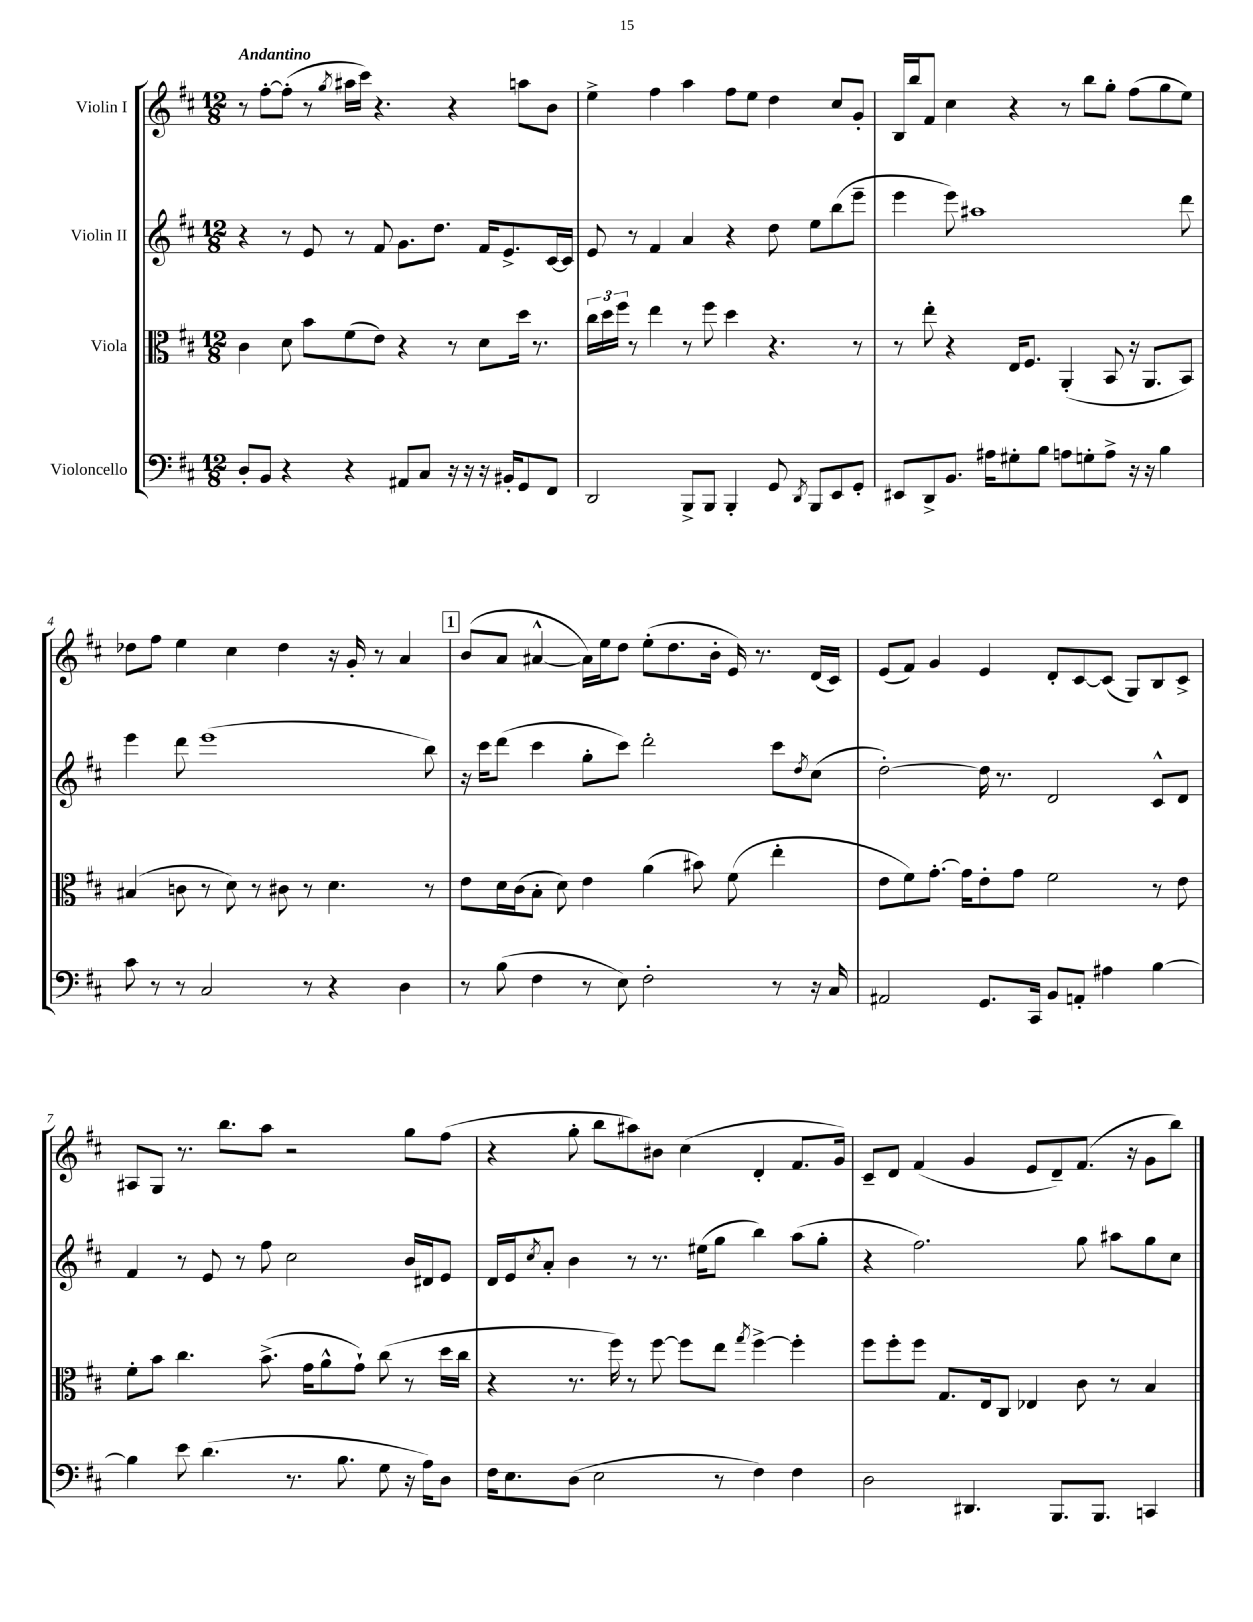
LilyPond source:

<<
\new StaffGroup <<
\new Staff = "s0" \with { instrumentName = "Violin I" } {
    \clef treble \key d \major \numericTimeSignature \time 12/8 \tempo "Andantino"
    r8 fis''8~-. fis''8-.( r8 \acciaccatura { g''8 } ais''16 cis'''16) r4. r4 a''8 b'8 |
    e''4-> fis''4 a''4 fis''8 e''8 d''4 cis''8 g'8-. |
    b16 b''16 fis'8 cis''4 r4 r8 b''8 g''8-. fis''8( g''8 e''8) |
    des''8 fis''8 e''4 cis''4 des''4 r16 g'16-. r8 a'4 |
    \mark \markup { \box "1" } b'8( a'8 ais'4~-^ ais'16) e''16 d''8 e''8-.( d''8. b'16-. e'16) r8. d'16( cis'16) |
    e'8( fis'8) g'4 e'4 d'8-. cis'8~ cis'8( g8) b8 cis'8-> |
    ais8 g8 r8. b''8. a''8 r2 g''8 fis''8( |
    r4 g''8-. b''8 ais''8) bis'8 cis''4( d'4-. fis'8. g'16) |
    cis'8-- d'8 fis'4( g'4 e'8 d'8--) fis'8.( r16 g'8 b''8) \bar "|." |
}
\new Staff = "s1" \with { instrumentName = "Violin II" } {
    \clef treble \key d \major \numericTimeSignature \time 12/8
    r4 r8 e'8 r8 fis'8 g'8. d''8. fis'16 e'8.-> cis'16~ cis'16 |
    e'8 r8 fis'4 a'4 r4 d''8 e''8 b''8( e'''8-- |
    e'''4 e'''8) ais''1 d'''8 |
    e'''4 d'''8 e'''1( b''8) |
    \mark \markup { \box "1" } r16 cis'''16 d'''8( cis'''4 g''8-. cis'''8) d'''2-. cis'''8 \acciaccatura { d''8 } cis''8( |
    d''2~-.) d''16 r8. d'2 cis'8-^ d'8 |
    fis'4 r8 e'8 r8 fis''8 cis''2 b'16 dis'16 e'8 |
    d'16 e'16 \acciaccatura { cis''8 } a'8-. b'4 r8 r8. eis''16( g''8 b''4) a''8( g''8-. |
    r4 fis''2.) g''8 ais''8 g''8 cis''8 \bar "|." |
}
\new Staff = "s2" \with { instrumentName = "Viola" } {
    \clef alto \key d \major \numericTimeSignature \time 12/8
    cis'4 d'8 b'8 fis'8( e'8) r4 r8 d'8 d''16 r8. |
    \tuplet 3/2 { cis''16 d''16 fis''16 } r8 e''4 r8 fis''8 d''4 r4. r8 |
    r8 e''8-. r4 e16 fis8. a,4-.( b,8 r16 a,8. b,8) |
    bis4( c'8 r8 d'8) r8 cis'8 r8 d'4. r8 |
    \mark \markup { \box "1" } e'8 d'16 cis'16( b8-. d'8) e'4 a'4( bis'8) fis'8( e''4-. |
    e'8 fis'8) g'8.~-. g'16 e'8-. g'8 fis'2 r8 e'8 |
    fis'8-. b'8 cis''4. b'8.->( g'16 a'8-^ g'8-!) cis''8( r8 d''16 cis''16 |
    r4 r8. fis''16) r8 fis''8~ fis''8 e''8 \acciaccatura { g''8 } fis''4~-> fis''4-. |
    fis''8 fis''8-. fis''8 g8. e16 cis8 ees4 cis'8 r8 b4 \bar "|." |
}
\new Staff = "s3" \with { instrumentName = "Violoncello" } {
    \clef bass \key d \major \numericTimeSignature \time 12/8
    d8-. b,8 r4 r4 ais,8 cis8 r16 r16 r16 bis,16-. g,8 fis,8 |
    d,2 b,,8-> b,,8 b,,4-. g,8 \acciaccatura { d,8 } b,,8 e,8 g,8-. |
    eis,8 d,8-> b,8. ais16 gis8-. b8 a8 g8-. a8-> r16 r16 b4 |
    cis'8 r8 r8 cis2 r8 r4 d4 |
    \mark \markup { \box "1" } r8 b8( fis4 r8 e8) fis2-. r8 r16 cis16 |
    ais,2 g,8. cis,16 b,8 a,8-. ais4 b4~ |
    b4 e'8 d'4.( r8. b8. g8 r16 a16) d8 |
    fis16 e8. d8( e2 r8 fis4) fis4 |
    d2 dis,4. b,,8. b,,8. c,4 \bar "|." |
}
>>
>>
